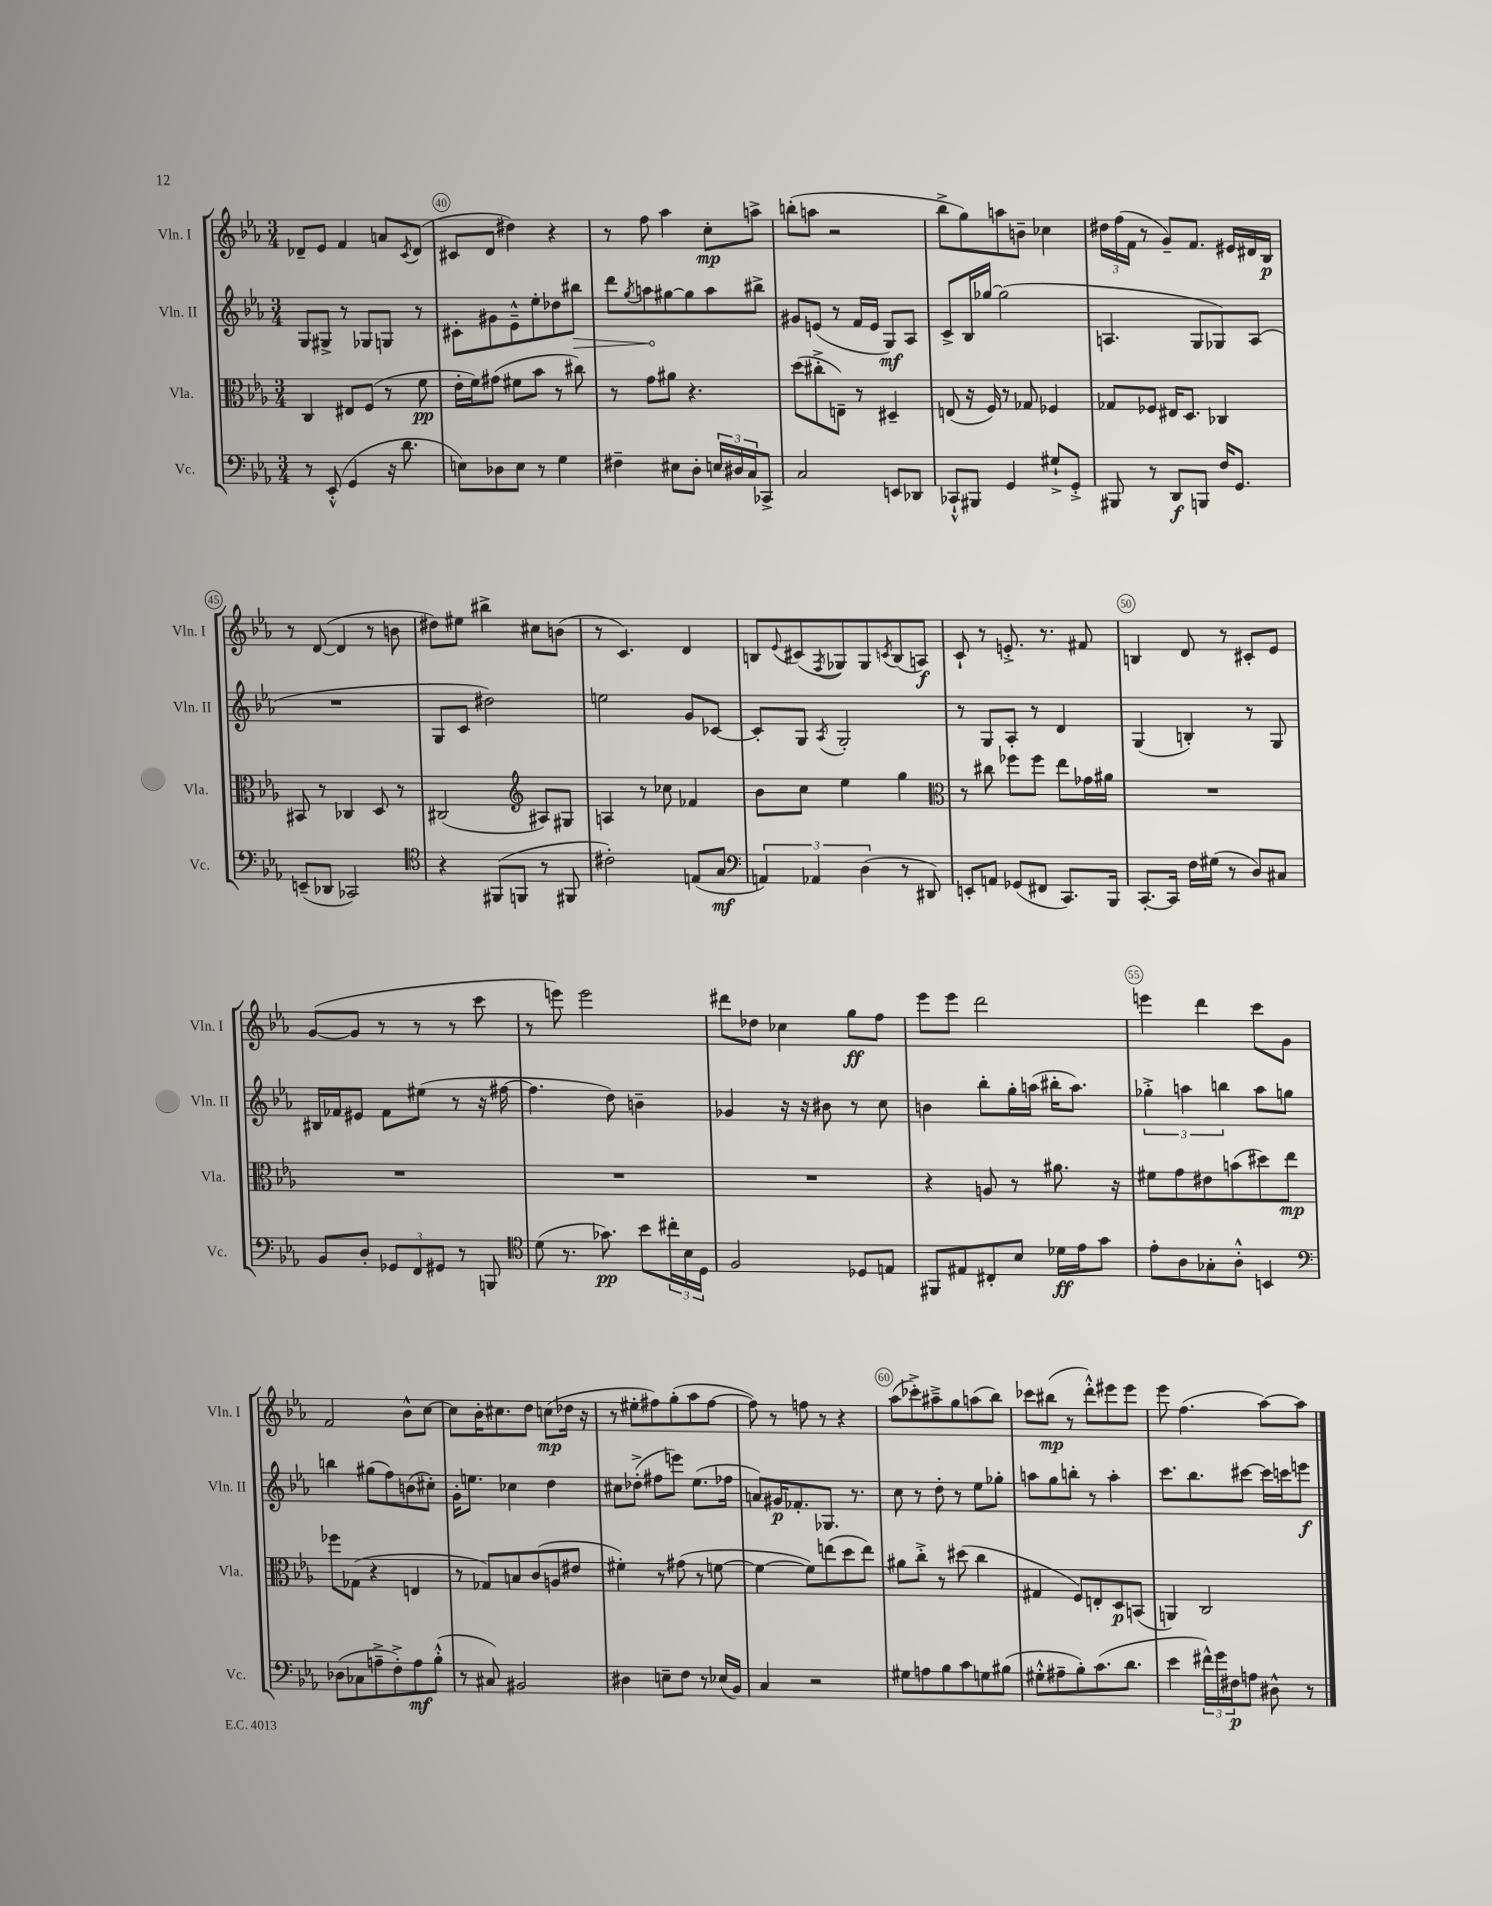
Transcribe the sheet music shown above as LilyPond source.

<<
\new StaffGroup <<
\new Staff = "s0" \with { instrumentName = "Vln. I" shortInstrumentName = "Vln. I" } {
    \clef treble \key ees \major \numericTimeSignature \time 3/4
    des'8-- ees'8 f'4 a'8 \acciaccatura { c'8 } des'8( |
    cis'8 d'8 dis''4) r4 |
    r8 f''8 aes''4 c''8-.\mp a''8-> |
    b''8-.( a''8 r2 |
    bes''8-> g''8) a''8 b'8-- ces''4 |
    \tuplet 3/2 { dis''16 f''16( f'16 } r8 g'8--) f'8. eis'16 dis'16 bes16\p |
    r8 d'8~( d'4 r8 b'8 |
    dis''8) eis''8 bis''4-> cis''8 b'8( |
    r8 c'4.) d'4 |
    b8 \appoggiatura { ees'8 } cis'8( \acciaccatura { f8 } ges8) ges8 \acciaccatura { c'8 } b8( a8\f) |
    c'8-! r8 e'8.-.-> r8. fis'8 |
    b4 d'8 r8 cis'8-. ees'8 |
    g'8~( g'8 r8 r8 r8 c'''8 |
    r8 e'''8) e'''2 |
    dis'''8 des''8 ces''4 g''8\ff f''8 |
    ees'''8 ees'''8 d'''2 |
    e'''4 d'''4 c'''8 g'8 |
    f'2 bes'8-^ c''8~ |
    c''8 bes'16-. cis''8. d''8 c''8\mp( des''16 r16 |
    r8 eis''8-. fis''8) g''8-.( aes''8 fis''8~ |
    fis''8) r8 f''8 r8 r4 |
    aes''8( ces'''8-.->) ais''8---> g''8 a''8( bes''8) |
    ces'''8 bis''8\mp( r8 d'''8-.-^) eis'''8 eis'''8 |
    ees'''8 f''4.( aes''8~) aes''8 \bar "|." |
}
\new Staff = "s1" \with { instrumentName = "Vln. II" shortInstrumentName = "Vln. II" } {
    \clef treble \key ees \major \numericTimeSignature \time 3/4
    g8 gis8-> r8 ges8 g8 r8 |
    cis'8-. gis'8 ees'8---^ ees''8-. des''8 \once \override Hairpin.circled-tip = ##t bis''8\> |
    d'''8 \acciaccatura { g''8 } a''8\! gis''8~ gis''8 a''8 bis''8-> |
    gis'8 e'8( r8 f'16 e'16 g8\mf) aes8 |
    c'8-> bes16 ges''16~ ges''2( |
    a4. g8 ges8) a8( |
    R2. |
    g8 c'8 dis''2) |
    e''2 g'8 ces'8~ |
    ces'8-. g8 \acciaccatura { aes8 } g2-. |
    r8 g8 aes8-. r8 d'4 |
    g4( b4-.) r8 g8 |
    bis16 fes'16 eis'8 fes'8 eis''8( r8 r16 fis''16~ |
    fis''4. d''8) b'4-- |
    ges'4 r16 r16 bis'8 r8 c''8 |
    b'4 bes''8-. g''16-. a''16( bis''16-. a''8.) |
    \tuplet 3/2 { ges''4-.-> a''4 b''4 } a''8 g''8 |
    b''4 gis''8( f''8) b'8( cis''8-.) |
    g'16-. e''8. ces''4 d''4 |
    cis''8 des''8-.->( fis''8 e'''8) ees''8.( fes''16 |
    a'8) gis'16\p fes'8.-. ges8. r8. |
    c''8 r8 d''8-. r8 ees''8 ges''8-. |
    a''8 g''8 b''8-. r8 a''4-. |
    c'''8. bes''8. cis'''8~ cis'''16 c'''16 e'''8\f \bar "|." |
}
\new Staff = "s2" \with { instrumentName = "Vla." shortInstrumentName = "Vla." } {
    \clef alto \key ees \major \numericTimeSignature \time 3/4
    c4 eis8 f8( r8 f'8\pp |
    ees'16-. f'16) gis'8( fis'8 bes'8 r8 cis''8) |
    r8 g'8 ais'8 r4. |
    d''8( cis''8-.-> e8--) r8 dis4-- |
    e8( r16 f16) r8 ges8 fes4 |
    ges8 fes8 eis16 d8. ces4 |
    bis,8 r8 ces4 d8 r8 |
    cis2( \clef treble ais8) gis8 |
    a4 r8 ces''8 fes'4 |
    bes'8 c''8 ees''4 g''4 |
    \clef alto r8 cis''8 fes''8 fes''8 ees''8 ges'16 ais'16 |
    R2. |
    R2. |
    R2. |
    R2. |
    r4 a8 r8 ais'8. r16 |
    fis'8 g'8 eis'8 b'8( dis''8) ees''8\mp |
    fes''8 ges8( r4 e4 |
    r8 ges8) b8 c'8( a8 eis'8 |
    fis'4-.) r8 gis'8( r8 f'8~ |
    f'4~ f'8) e''8( d''8 e''8) |
    ais'8 c''8-.-> r8 dis''8( c''4 |
    gis4 f8) e8-. d8\p b,8( |
    a,4) c2 \bar "|." |
}
\new Staff = "s3" \with { instrumentName = "Vc." shortInstrumentName = "Vc." } {
    \clef bass \key ees \major \numericTimeSignature \time 3/4
    r8 ees,8-.-^( g,4 r16 d'8. |
    e8) des8 e8 r8 g4 |
    fis4-- eis8 d8-. \tuplet 3/2 { e16 dis16 c16 } ces,8-> |
    c2 e,8 des,8 |
    ces,8-!-^ bis,,8 g,4 gis8-!-> g,8-.-> |
    bis,,8 r8 d,8\f b,,8 f16 g,8. |
    e,8--( des,8 ces,2) |
    \clef tenor r4 fis,8( f,8 r8 fis,8 |
    cis'2-.) e8( g8\mf |
    \clef bass \tuplet 3/2 { a,4) aes,4 d4( } r8 dis,8) |
    e,8-. a,8 ges,8( fis,8 c,8.) bes,,16 |
    c,8.~-. c,16 f16 gis16( r8 d8) cis8 |
    bes,8 d8-. \tuplet 3/2 { ges,8 f,8 gis,8 } r8 b,,8 |
    \clef tenor d'8( r8. ges'8.\pp) bes'8 \tuplet 3/2 { cis''16-. bes16 d16 } |
    f2 des8 e8 |
    fis,8 eis8 cis8-. bes8 des'16\ff ees'16 g'8 |
    ees'8-. aes8 ges8-. aes8-.-^ b,4 |
    \clef bass des8( ces8 a8---> f8-.->) a8\mf bes8-.-^( |
    r8 cis8) bis,2 |
    dis4 e8-- f8 r8 ees16( bes,16) |
    c4 r2 |
    gis8 a8 bes8 c'8 g8 bis8( |
    gis8-.-^ ais8-- bes8-.) c'8.( d'8. |
    ees'4 \tuplet 3/2 { fis'16-^) g'16 fis16\p } a8 dis8-^ r8 \bar "|." |
}
>>
>>
\layout { \context { \Score currentBarNumber = #39 \override BarNumber.break-visibility = ##(#f #t #t) barNumberVisibility = #(every-nth-bar-number-visible 5) \override BarNumber.stencil = #(make-stencil-circler 0.1 0.3 ly:text-interface::print) } }
